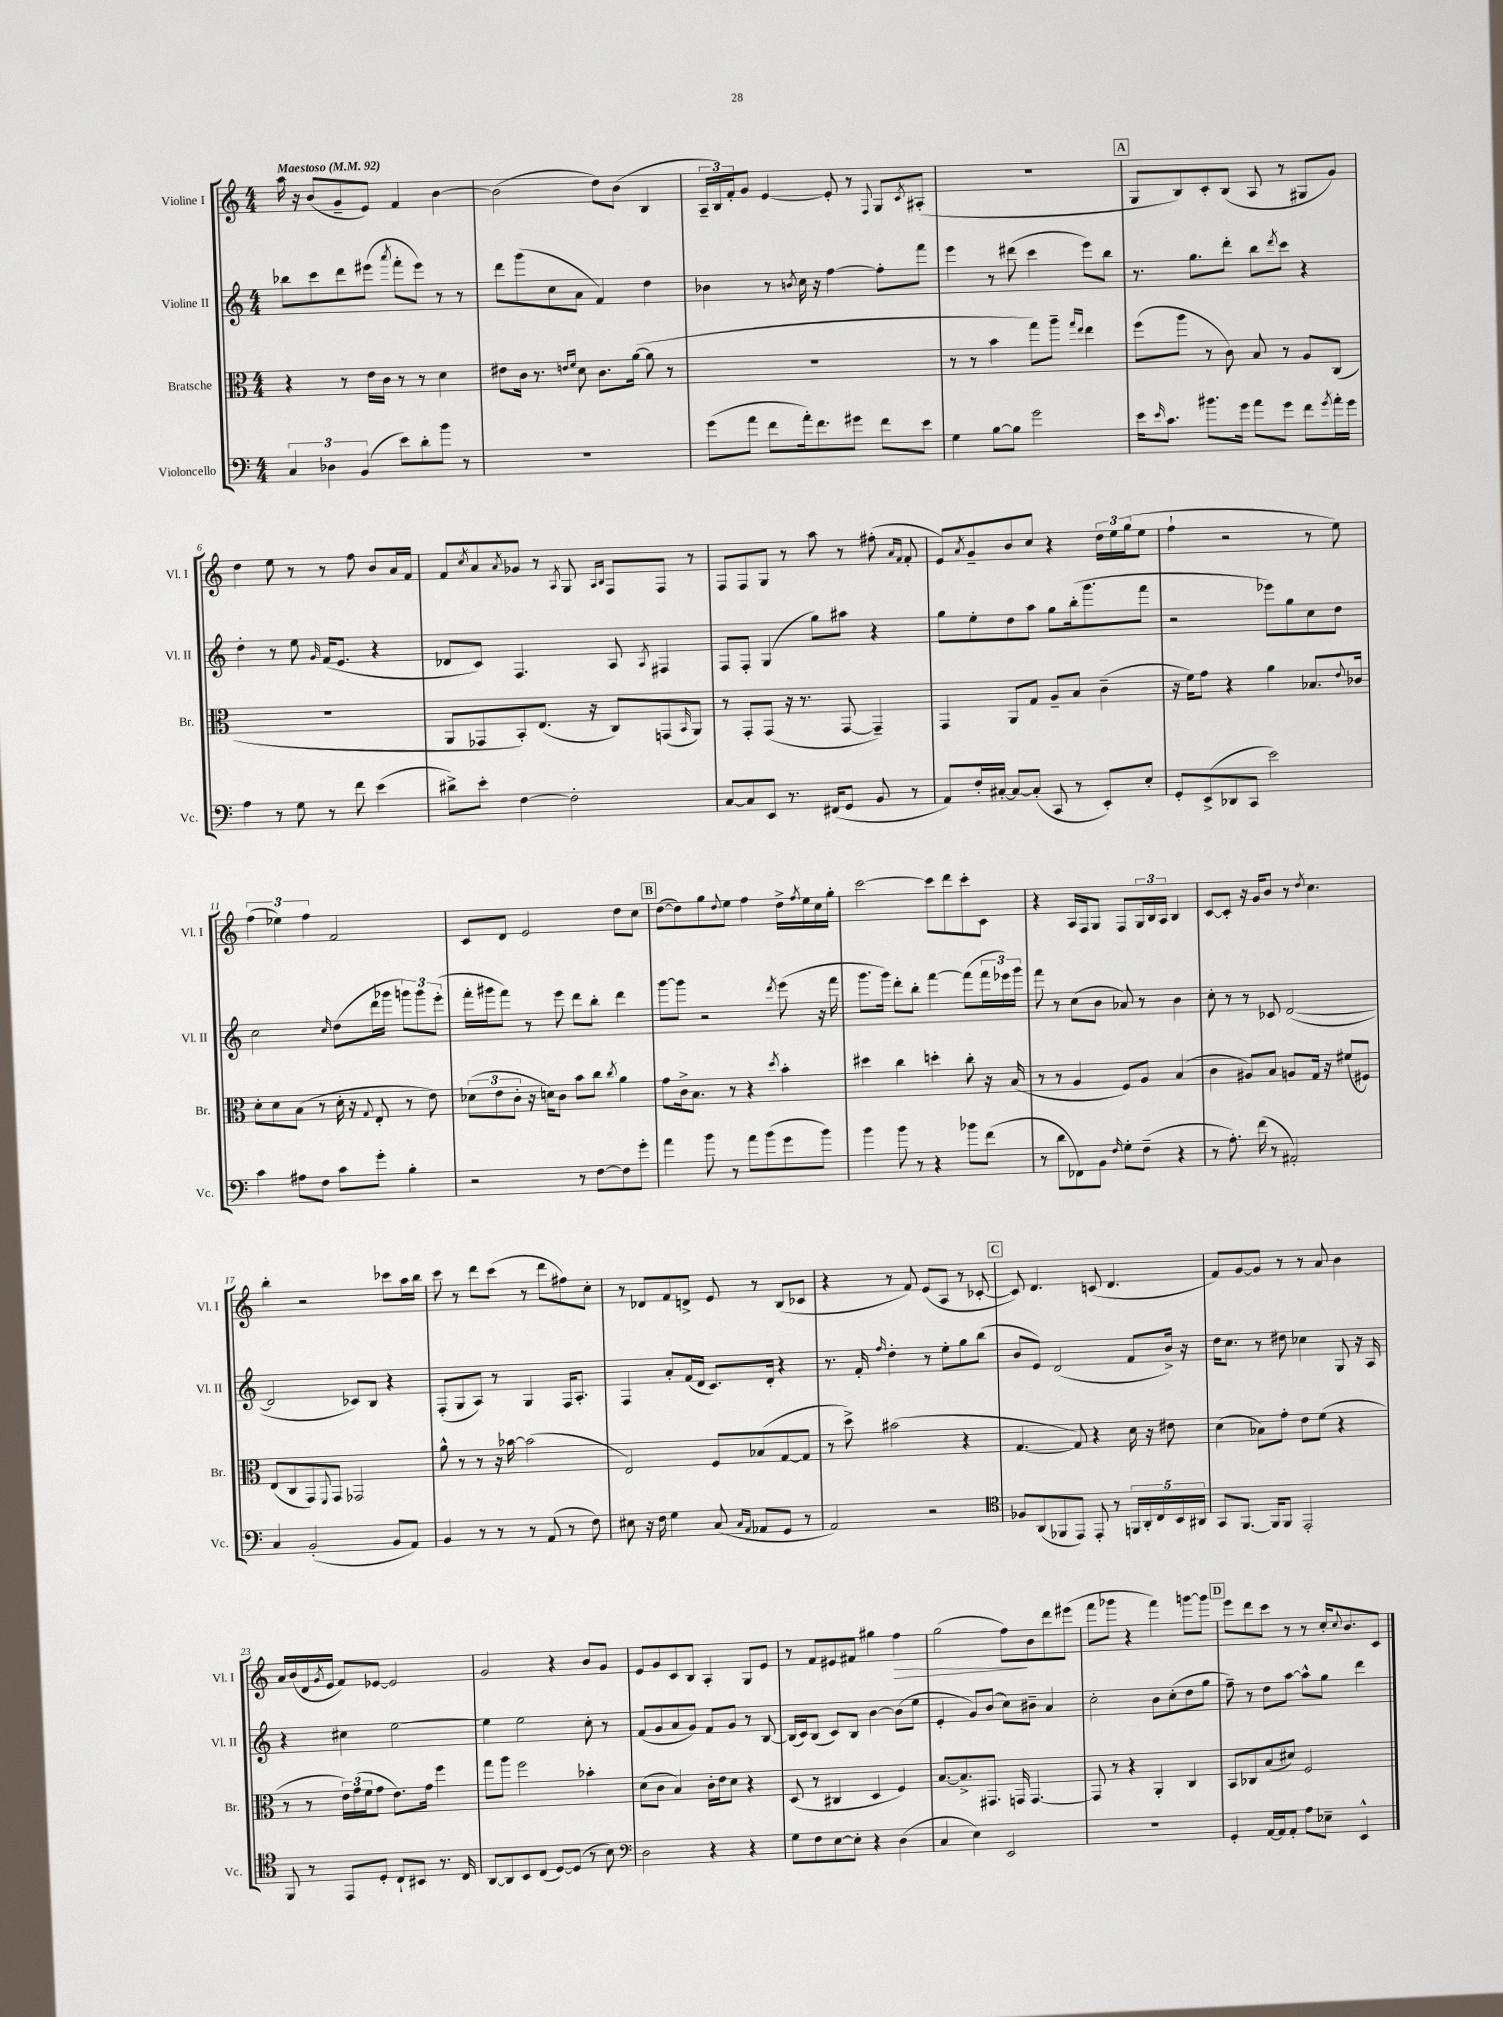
<<
\new StaffGroup <<
\new Staff = "s0" \with { instrumentName = "Violine I" shortInstrumentName = "Vl. I" } {
    \clef treble \key c \major \numericTimeSignature \time 4/4 \tempo "Maestoso" 4 = 92
    a''16 r16 b'8( g'8-- e'8) f'4 b'4~ |
    b'2( d''8) b'8( b4 |
    \tuplet 3/2 { a16-- b16) f'16-. } g'8 e'4~ e'8-. r8 \appoggiatura { f8 } g8 \acciaccatura { c'8 } ais8-.( |
    R1 |
    \mark \markup { \box "A" } g8 b8) c'8-. b8( a8 r8 gis8 g'8) |
    d''4 e''8 r8 r8 f''8 b'8 a'16 f'16 |
    f'8 \acciaccatura { c''8 } a'8 \acciaccatura { a'8 } ges'8 r8 \acciaccatura { a8 } g8 \grace { a16 b16 } f8 f8 r8 |
    f8 f8 g8 r8 a''8 r8 fis''8-.( \grace { a'16 f'16 } f'8-. |
    e'8) \acciaccatura { a'8 } g'8-- b'8 c''8 r4 \tuplet 3/2 { d''16 e''16 g''16( } e''8 |
    f''4-! r2 r8 e''8) |
    \tuplet 3/2 { f''4( ees''4) f''4 } f'2 |
    c'8 d'8 e'2 d''8 c''8 |
    \mark \markup { \box "B" } d''8~( d''8) g''8 \appoggiatura { d''8 } e''8 f''4 d''16-> \acciaccatura { f''8 } e''16 c''16 g''16-. |
    c'''2~ c'''8 d'''8 c'''8-. c'8 |
    r4 a16 f16 g8 f8 \tuplet 3/2 { g16 b16 a16 } b4 |
    c'8~ c'8-. r16 g'16 b'8 r8 \acciaccatura { d''8 } c''4. |
    b''4-. r2 ces'''8 a''16 b''16 |
    c'''8 r8 d'''8 c'''8( r8 d'''8 fis''8) c''8-. |
    r8 des'8 f'8 d'8-> e'8 r8 b8( ces'8 |
    r4 r8 f'8) e'8( a8 r8 ces'8~-. |
    \mark \markup { \box "C" } ces'8) d'4. c'8( d'4. |
    f'8) g'8~ g'8 r8 r8 a'8 b'4 |
    a'16 b'16( d'16 \acciaccatura { g'8 } e'16 f'8) ees'8~ ees'2 |
    g'2 r4 b'8 g'8 |
    e'8 g'8 c'8 b8 a4-. g8 e'8 |
    r8 f'8 eis'8 fis'8 gis''4 f''4\> |
    g''2( f''8\!) b'8 d'''8 eis'''8( |
    f'''8 ges'''8 r4 f'''4) g'''8~ g'''8 |
    \mark \markup { \box "D" } e'''8 d'''8 c'''8 r8 r8 c''16-. \appoggiatura { c''8 } b'8. c'8 \bar "|." |
}
\new Staff = "s1" \with { instrumentName = "Violine II" shortInstrumentName = "Vl. II" } {
    \clef treble \key c \major \numericTimeSignature \time 4/4
    bes''8 c'''8 d'''8 eis'''8( \acciaccatura { a'''8 } f'''8-. eis'''8) r8 r8 |
    d'''8 g'''8( c''8 a'8 f'4) d''4 |
    bes'4 r8 \acciaccatura { b'8 } c''16 r16 f''4~ f''8-. f'''8 |
    e'''4 r8 dis'''8( c'''4 e'''8) b''8 |
    \mark \markup { \box "A" } r8. g''8. d'''8-. b''8 \acciaccatura { d'''8 } c'''8 r4 |
    d''4-. r8 e''8 \grace { g'16 } f'16( e'8. r4 |
    des'8 c'8) f4. a8 \acciaccatura { a8 } fis4 |
    f8 f8-. g4( g''8) ais''8 r4 |
    g''8 e''8-. d''8 a''8 g''8 b''16-.( g'''8. f'''8 |
    r2 ees'''8) g''8 c''8 d''8 |
    c''2 \grace { c''16 } d''8( d'''16 ges'''16 \tuplet 3/2 { g'''8) g'''8 e'''8-.( } |
    f'''16-. gis'''16 f'''8) r8 e'''8 d'''8 b''8-. d'''4 |
    \mark \markup { \box "B" } g'''8~ g'''8 r2 \acciaccatura { d'''8 } e'''8( r16 f'''16 |
    g'''8. g'''16) d'''8-. b''8-. f'''4~ f'''8( \tuplet 3/2 { f'''16 ees'''16) g'''16 } |
    f'''8 r8 c''8( b'8 aes'8) r8 b'4 |
    c''8-. r8 r8 ces'8 d'2~( |
    d'2 ces'8) b8 r4 |
    f8-.( g8 a8) r8 g4 f16 a8.-. |
    f4 a'8-. f'16( d'16 c'8.) d'16-. r4 |
    r8. f'16-. \grace { f''16 } d''4-. r8 e''8-. g''8 b''8( |
    \mark \markup { \box "C" } b'8 e'8) d'2( f'8 b'16->) r16 |
    d''16 c''8. r8 dis''8 ces''4 g8 r16 a16 |
    r4 cis''4 e''2~ |
    e''4 e''2 c''8-. r8 |
    f'8( g'8 a'8 g'8) f'8 g'8 r8 b8~ |
    b16( c'16) b8( c'8) b8 b'4~ b'8( e''8 |
    e'4-. g'8) b'8( c''8) bis'8-- a'4 |
    c''2-. b'8 c''8-.( d''8 g''8 |
    \mark \markup { \box "D" } f''8--) r8 d''8 a''8~ a''8-^ g''8 d'''4 \bar "|." |
}
\new Staff = "s2" \with { instrumentName = "Bratsche" shortInstrumentName = "Br." } {
    \clef alto \key c \major \numericTimeSignature \time 4/4
    r4 r8 e'16 c'16 r8 r8 d'4 |
    eis'8 c'16 r8. \grace { e'16 f'16 } d'8 c'8. a'16~( a'8 r8 |
    R1 |
    r8 r8 b'4 g''8) a''8-- \grace { g''16 e''16 } e''4 |
    \mark \markup { \box "A" } f''8( a''8 r8 c'8) b8 r8 a8 c8( |
    R1 |
    a,8 ges,8 b,8-.) e8.( r16 c8) g,8( \grace { b,16 } a,8) |
    r8 g,8-. g,8( r16 r8. g,8~ g,4--) |
    g,4 a,8 g8 a8-- b8 c'4--( |
    r16 f'16) g'8 r4 a'4 bes8. \appoggiatura { e'8 } ces'16 |
    d'8-. d'8 b8( r8 d'16-. r16 \appoggiatura { g8 } e8-. r8 e'8) |
    \tuplet 3/2 { des'8( e'8 c'8-. } r16 d'16) c'8 b'8 c''8 \acciaccatura { c''8 } a'4 |
    \mark \markup { \box "B" } g'8 c'16-> b8. r8 r4 \acciaccatura { d''8 } b'4-. |
    dis''4 c''4 d''4-. c''8-. r16 b16( |
    r8 r8 a4 f8) a8 b4( |
    c'4 ais8) b8 a8 g16 r16 fis'8( fis8) |
    e8( c8 g,8) \appoggiatura { f,8 } g,8 ges,2 |
    a'8-^ r8 r8 r16 bes'16~ bes'2( |
    e2) f8 bes8( g8~ g8 |
    r8 d''8->) bis'2( r4 |
    \mark \markup { \box "C" } g4.~ g8) r4 d'16 r16 eis'8 |
    d'4( bes8) g'8-. e'8 f'8( r4 |
    r8 r8 \tuplet 3/2 { e'16) g'16( f'16 } g'8 e'8.) g'16 f''4 |
    g''8 a''8 f''2 bes'4-. |
    d'8( c'8 b4) c'16-. e'16 d'8 r4 |
    d8( r8 cis4 d4 f4) |
    b8.~ b8.-> gis,8. g,16 g,4.~ |
    g,8 r8 r4 a,4-. c4 |
    \mark \markup { \box "D" } b,8 ces8 b8( dis'8) f2 \bar "|." |
}
\new Staff = "s3" \with { instrumentName = "Violoncello" shortInstrumentName = "Vc." } {
    \clef bass \key c \major \numericTimeSignature \time 4/4
    \tuplet 3/2 { c4 des4 b,4( } e'8) d'8-. b'8 r8 |
    R1 |
    g'8( a'8 f'8 a'16-.) f'8. gis'8 f'8 e'8 |
    g4 b8~ b8 g'2 |
    \mark \markup { \box "A" } e'16 \grace { e'16 } c'8. bis'8. g'16 a'8 g'8 f'8 \acciaccatura { g'8 } a'16-. g'16 |
    a4 r8 g8 r8 f'8 e'4( |
    dis'8->) e'8-. f4~ f2-. |
    c8~ c8 e,8 r8. fis,16( g,8 b,8 r8 |
    a,8) f16-. cis16~-. cis8~ cis8-.( c,8 r8 e,8-.) e8-. |
    g,8-. e,8->( des,8 c,8 e'2) |
    c'4 ais8 f8 c'8 g'8-. b4-. |
    r2 r8 f8~ f8 g'8-. |
    \mark \markup { \box "B" } a'4 b'8 r8 a'8 b'8( g'8 b'8) |
    b'4 b'8 r8 r4 bes'8 f'8( |
    r8 d'8 fes,8) b,8 \grace { f16 } g8-. f8--( r4 |
    r8 a8.-.) f'16( r8 ais,2-.) |
    c4 b,2-.( b,8 a,8) |
    b,4 r8 r8 r8 a,8( r8 f8) |
    eis8 r16 f16 g4 c8( \grace { c16 a,16 } aes,8 g,8 r8 |
    a,2) r2 |
    \mark \markup { \box "C" } \clef tenor fes8 a,8( fes,8 e,8) e,8-. r8 \tuplet 5/4 { f,16 a,16-. c16 b,16 ais,16 } |
    g,8 f,8.~ f,16 f,8 e,2-. |
    f,8 r8 e,8 d8-. c8-! bis,8 r8. c16 |
    a,8~ a,8 b,8 c8( d8~) d8( r8 b8) |
    \clef bass d2 r4 r4 |
    g8 f8 e8~ e8-. r4 d4( |
    c4 e4) e,2 |
    R1 |
    \mark \markup { \box "D" } g,4-. a,16~ a,16 a,8-. a8 ees8-- e,4-^ \bar "|." |
}
>>
>>
